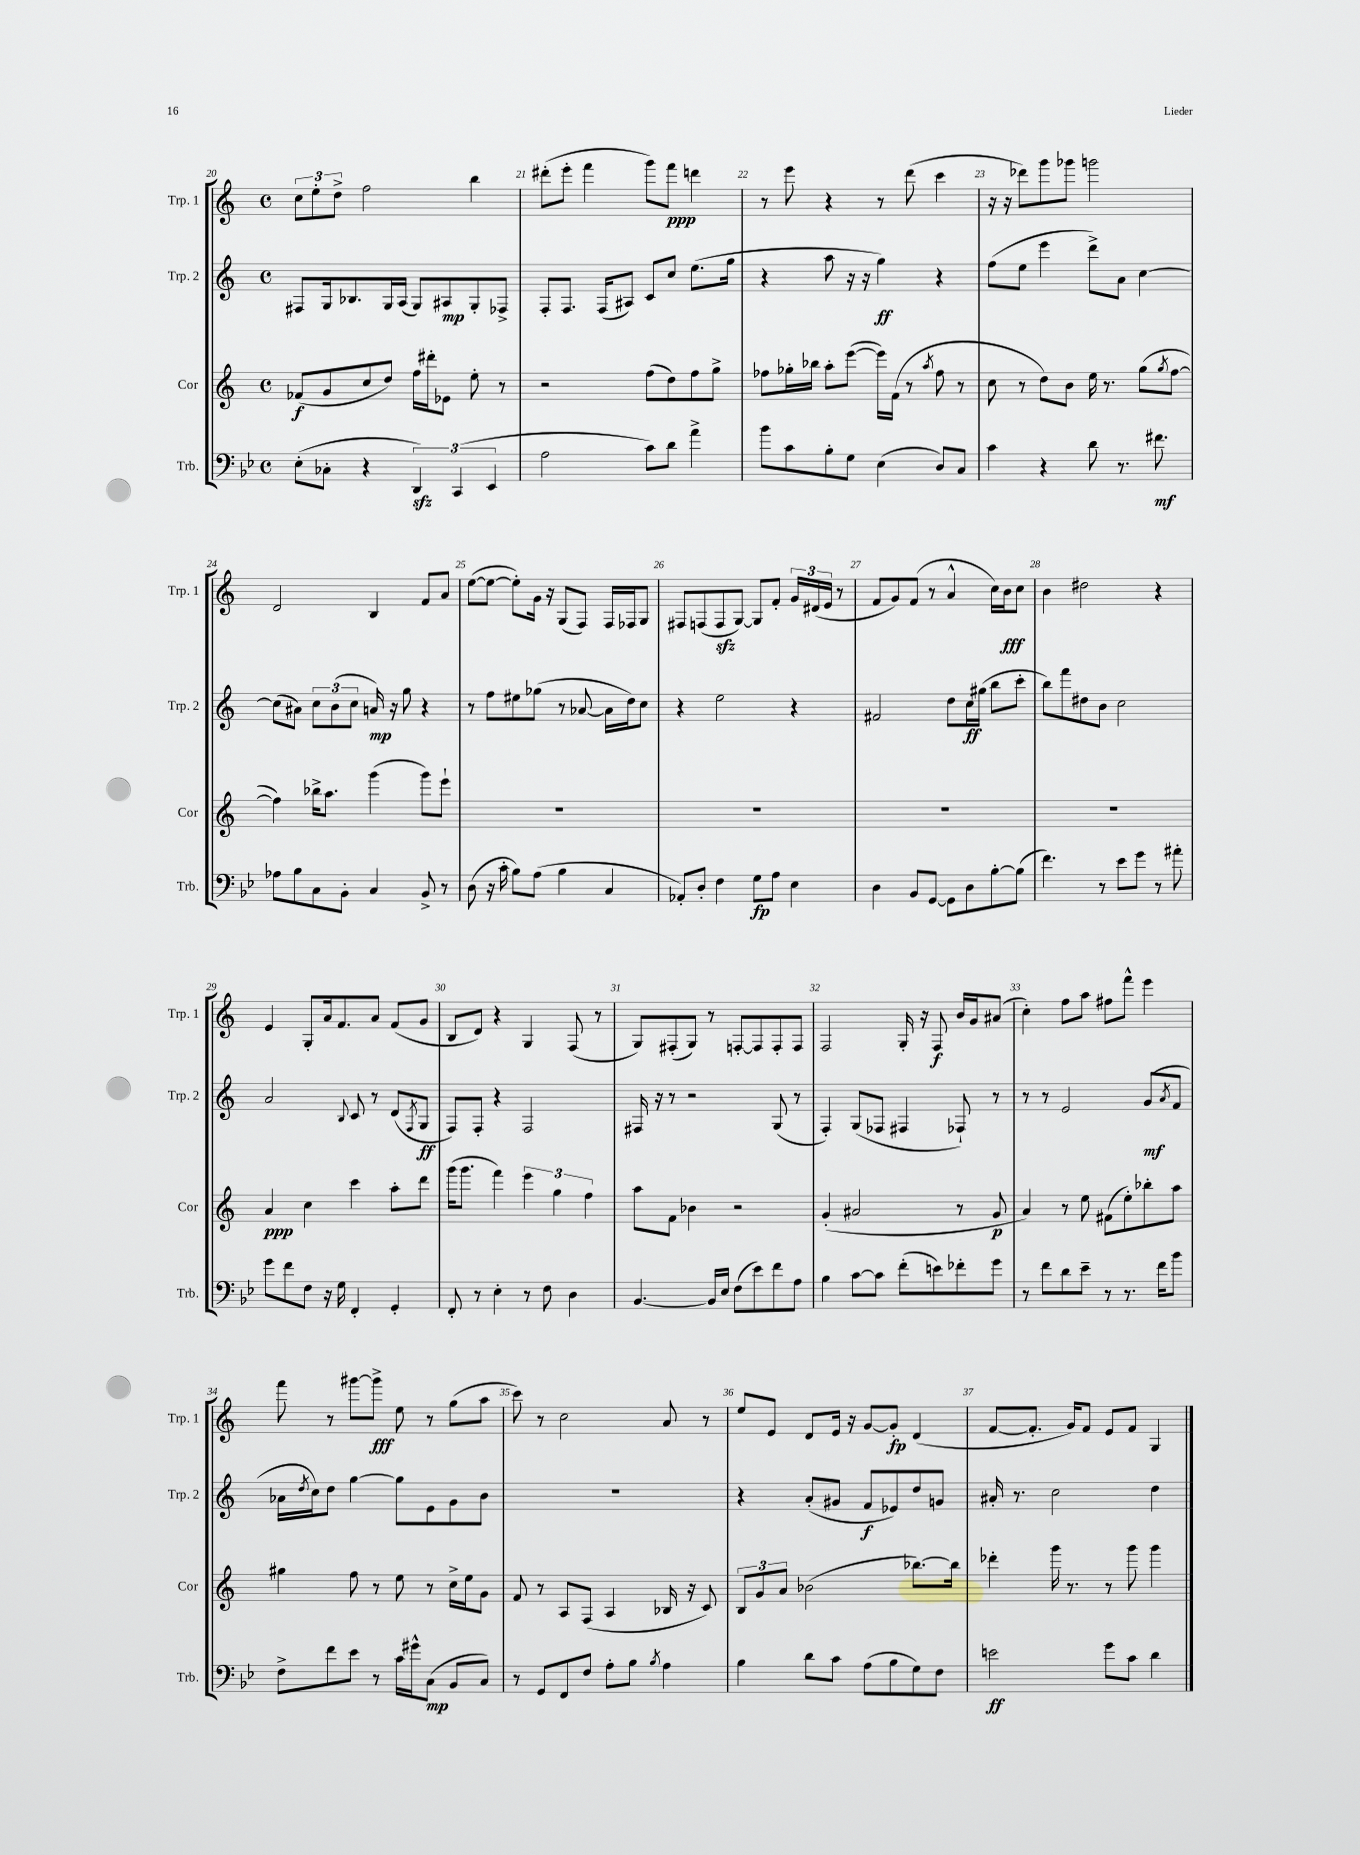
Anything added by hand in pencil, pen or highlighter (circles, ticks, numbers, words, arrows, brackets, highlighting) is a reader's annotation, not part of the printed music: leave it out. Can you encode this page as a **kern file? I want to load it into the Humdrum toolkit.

**kern	**dynam	**kern	**dynam	**kern	**dynam	**kern	**dynam
*part4	*part4	*part3	*part3	*part2	*part2	*part1	*part1
*staff4	*staff4	*staff3	*staff3	*staff2	*staff2	*staff1	*staff1
*I"Trb.	*	*I"Cor	*	*I"Trp. 2	*	*I"Trp. 1	*
*I'Trb.	*	*I'Cor	*	*I'Trp. 2	*	*I'Trp. 1	*
*clefF4	*	*clefG2	*	*clefG2	*	*clefG2	*
*k[b-e-]	*	*k[]	*	*k[]	*	*k[]	*
*M4/4	*	*M4/4	*	*M4/4	*	*M4/4	*
*met(c)	*	*met(c)	*	*met(c)	*	*met(c)	*
=20	=20	=20	=20	=20	=20	=20	=20
(8E-'\L	.	(8f-X/L	f	8F#X/L	.	12cc\L	.
.	.	.	.	.	.	12ee'\	.
8C-X'\J	.	8g/	.	16G/k	.	.	.
.	.	.	.	.	.	12dd^\J	.
.	.	.	.	8.B-X/	.	.	.
4r	.	8cc/	.	.	.	2ff\	.
.	.	8dd/J)	.	16G/L	.	.	.
.	.	.	.	(16A/JJ	.	.	.
6DDzz/)	.	16ff\LL	.	8G/L)	.	.	.
.	.	16ddd#X'\J	.	.	.	.	.
.	.	8e-X\J	.	8A#X/	mp	.	.
(6CC/	.	.	.	.	.	.	.
.	.	8ee'\	.	8G'/	.	4bb\	.
6EE-/	.	.	.	.	.	.	.
.	.	8r	.	8F-X^/J	.	.	.
=21	=21	=21	=21	=21	=21	=21	=21
2A\	.	2r	.	8F'/L	.	(8ddd#X'\L	.
.	.	.	.	8.F/J	.	8eee'\J	.
.	.	.	.	.	.	4fff\	.
.	.	.	.	(16F/KL	.	.	.
.	.	.	.	8A#X/J)	.	.	.
8c\L)	.	(8ff\L	.	8c/L	.	8ggg\L)	.
8d\J	.	8dd\)	.	8cc/J	.	8fff\J	ppp
4a^\	.	8ff\	.	(8.ee\L	.	4dddn\	.
.	.	8gg^\J	.	.	.	.	.
.	.	.	.	16gg\Jk	.	.	.
=22	=22	=22	=22	=22	=22	=22	=22
8b-\L	.	8ff-X\L	.	4r	.	8r	.
8c\	.	16gg-X'\L	.	.	.	8eee\	.
.	.	16bb-X\JJ	.	.	.	.	.
8B-'\	.	8aa'\L	.	8aa\	.	4r	.
8G\J	.	([8eee\J	.	16r	.	.	.
.	.	.	.	16r	.	.	.
(4E-\	.	16eee\LL])	.	4gg\)	ff	8r	.
.	.	(16f\JJ	.	.	.	.	.
.	.	8r	.	.	.	(8ddd\	.
.	.	8qaa/	.	.	.	.	.
8D/L)	.	8ff-\	.	4r	.	4ccc\	.
8C/J	.	8r	.	.	.	.	.
=23	=23	=23	=23	=23	=23	=23	=23
4c\	.	8cc\	.	(8ff\L	.	16r	.
.	.	.	.	.	.	16r	.
.	.	8r	.	8ee\J	.	8ddd-X\L)	.
4r	.	8dd\L)	.	4eee\	.	8ggg\	.
.	.	8b\J	.	.	.	8ggg-X\J	.
8d\	.	16ee\	.	8ddd^\L)	.	2gggn\	.
.	.	8.r	.	.	.	.	.
8.r	.	.	.	8a\J	.	.	.
.	.	(8gg\L	.	[4cc\	.	.	.
8.f#X\	mf	.	.	.	.	.	.
.	.	8qgg/	.	.	.	.	.
.	.	[8ff\J	.	.	.	.	.
!!LO:LB:g=z
=24	=24	=24	=24	=24	=24	=24	=24
8A-X\L	.	4ff\])	.	(8cc\L]	.	2d/	.
8B-\	.	.	.	8a#X\J)	.	.	.
8C\	.	16bb-X^\KL	.	12cc\L	.	.	.
.	.	8.aa\J	.	.	.	.	.
.	.	.	.	(12b\	.	.	.
8BB-'\J	.	.	.	.	.	.	.
.	.	.	.	12cc\J	.	.	.
4C/	.	(4ggg\	.	16an/)	mp	4B/	.
.	.	.	.	16r	.	.	.
.	.	.	.	8gg\	.	.	.
8BB-^/	.	8ggg\L)	.	4r	.	8f/L	.
8r	.	8eee`\J	.	.	.	8a/J	.
=25	=25	=25	=25	=25	=25	=25	=25
(8D\	.	1r	.	8r	.	([8ee\L	.
16r	.	.	.	8ff\L	.	8ee\J_	.
16c'\	.	.	.	.	.	.	.
8B-\L)	.	.	.	8ee#X\	.	8ee'\L])	.
(8A\J	.	.	.	(8gg-X\J	.	16g\Jk	.
.	.	.	.	.	.	16r	.
4B-\	.	.	.	8r	.	(8G/L	.
.	.	.	.	[8a-X/	.	8F/J)	.
4C/	.	.	.	16a-\LL]	.	16F/LL	.
.	.	.	.	16dd\J)	.	16F-X/J	.
.	.	.	.	8cc\J	.	8G/J	.
=26	=26	=26	=26	=26	=26	=26	=26
8AA-X'/L)	.	1r	.	4r	.	8F#X/L	.
8D'/J	.	.	.	.	.	(8Fn/	.
4F\	.	.	.	2ee\	.	8Fzz/	.
.	.	.	.	.	.	[8G/J)	.
8G\L	fp	.	.	.	.	8G/L]	.
8A\J	.	.	.	.	.	8f'/J	.
4E-\	.	.	.	4r	.	24g/LL	.
.	.	.	.	.	.	(24d#X/	.
.	.	.	.	.	.	24e/JJ	.
.	.	.	.	.	.	8r	.
=27	=27	=27	=27	=27	=27	=27	=27
4D\	.	1r	.	2f#X/	.	8f/L	.
.	.	.	.	.	.	8g/)	.
8BB-/L	.	.	.	.	.	(8f/J	.
[8GG/J	.	.	.	.	.	8r	.
8GG\L]	.	.	.	8dd\L	.	4a^^/	.
8D\	.	.	.	16cc\L	ff	.	.
.	.	.	.	(16gg#X\JJ	.	.	.
[8B-'\	.	.	.	8bb\L	.	16cc\LL)	.
.	.	.	.	.	.	16b\J	fff
(8B-\J]	.	.	.	8ccc'\J	.	8cc\J	.
=28	=28	=28	=28	=28	=28	=28	=28
4.f\)	.	1r	.	8bb\L)	.	4b\	.
.	.	.	.	8fff\	.	.	.
.	.	.	.	8dd#X\	.	2dd#X\	.
8r	.	.	.	8b\J	.	.	.
8e-\L	.	.	.	2cc\	.	.	.
8g\J	.	.	.	.	.	.	.
8r	.	.	.	.	.	4r	.
8a#X'\	.	.	.	.	.	.	.
!!LO:LB:g=z
=29	=29	=29	=29	=29	=29	=29	=29
8g\L	.	4a/	ppp	2a/	.	4e/	.
8f\	.	.	.	.	.	.	.
8F\J	.	4cc\	.	.	.	8G'/L	.
16r	.	.	.	.	.	16a/k	.
16G\	.	.	.	.	.	8.f/	.
.	.	.	.	8qqB/	.	.	.
4FF'/	.	4ccc\	.	8c/	.	.	.
.	.	.	.	8r	.	8a/J	.
4GG'/	.	8aa'\L	.	(8d/L	.	(8f/L	.
.	.	.	.	8qF/	.	.	.
.	.	8ddd\J	.	8G/J	ff	8g/J	.
=30	=30	=30	=30	=30	=30	=30	=30
8FF'/	.	(16ggg\KL	.	8F/L)	.	8B/L	.
.	.	8.ggg\J	.	.	.	.	.
8r	.	.	.	8F'/J	.	8d/J)	.
4E-'\	.	4fff\)	.	4r	.	4r	.
8r	.	6eee\	.	2F/	.	4G/	.
8F\	.	.	.	.	.	.	.
.	.	6gg\	.	.	.	.	.
4D\	.	.	.	.	.	(8F/	.
.	.	6ff\	.	.	.	.	.
.	.	.	.	.	.	8r	.
=31	=31	=31	=31	=31	=31	=31	=31
[4.BB-/	.	8aa\L	.	16F#X/	.	8G/L)	.
.	.	.	.	16r	.	.	.
.	.	8f\J	.	8r	.	(8F#X'/	.
.	.	4b-X\	.	2r	.	8G/J)	.
16BB-/LL]	.	.	.	.	.	8r	.
16E-/JJ	.	.	.	.	.	.	.
(8F\L	.	2r	.	.	.	[8Fn'/L	.
8e-\)	.	.	.	.	.	8F/]	.
8f\	.	.	.	(8G/	.	8F'/	.
8A\J	.	.	.	8r	.	8F/J	.
=32	=32	=32	=32	=32	=32	=32	=32
4B-\	.	(4g'/	.	4F'/)	.	2F/	.
[8c\L	.	2a#X/	.	(8G/L	.	.	.
8c\J]	.	.	.	8F-X/J	.	.	.
(8f'\L	.	.	.	4F#X/	.	16G'/	.
.	.	.	.	.	.	16r	.
8en\)	.	.	.	.	.	8F/	f
8f-X'\	.	8r	.	8F-X`/)	.	16b/LL	.
.	.	.	.	.	.	16g/J	.
8g\J	.	8g/	p	8r	.	(8a#X/J	.
=33	=33	=33	=33	=33	=33	=33	=33
8r	.	4a/)	.	8r	.	4cc'\)	.
8f\L	.	.	.	8r	.	.	.
8d\	.	8r	.	2e/	.	8ff\L	.
8e-~\J	.	8ee\	.	.	.	8aa\J	.
8r	.	(8f#X\L	.	.	.	8ff#X\L	.
8.r	.	8ee'\)	.	.	.	8fff^^\J	.
.	.	8bb-X'\	.	(8g/L	mf	4eee\	.
16f\KL	.	.	.	.	.	.	.
.	.	.	.	8qa/	.	.	.
8b-\J	.	8aa\J	.	8f/J	.	.	.
!!LO:LB:g=z
=34	=34	=34	=34	=34	=34	=34	=34
8F^\L	.	4gg#X\	.	16a-X\LL	.	8fff\	.
.	.	.	.	8qdd/	.	.	.
.	.	.	.	16cc\J)	.	.	.
8f\	.	.	.	8dd\J	.	8r	.
8e-\J	.	8ff\	.	[4gg\	.	[8ggg#X\L	.
8r	.	8r	.	.	.	8ggg#^\J]	fff
16c\LL	.	8ee\	.	8gg\L]	.	8ee\	.
16g#X^^\J	.	.	.	.	.	.	.
(8C\J	mp	8r	.	8e\	.	8r	.
8BB-/L	.	16cc^\LL	.	8g\	.	(8gg\L	.
.	.	16ee\J	.	.	.	.	.
8C/J)	.	8g\J	.	8b\J	.	8aa\J	.
=35	=35	=35	=35	=35	=35	=35	=35
8r	.	8f/	.	1r	.	8ccc\)	.
8GG/L	.	8r	.	.	.	8r	.
8FF/	.	8A/L	.	.	.	2cc\	.
8F/J	.	(8F/J	.	.	.	.	.
8A'\L	.	4A/	.	.	.	.	.
8B-\J	.	.	.	.	.	.	.
8qB-/	.	.	.	.	.	.	.
4A\	.	16B-X/	.	.	.	8a/	.
.	.	16r	.	.	.	.	.
.	.	8c/)	.	.	.	8r	.
=36	=36	=36	=36	=36	=36	=36	=36
4B-\	.	12B/L	.	4r	.	8ee/L	.
.	.	12g/	.	.	.	.	.
.	.	.	.	.	.	8e/J	.
.	.	12a/J	.	.	.	.	.
8d\L	.	(2b-X\	.	(8a'/L	.	8d/L	.
8c\J	.	.	.	8g#X/J	.	16e/Jk	.
.	.	.	.	.	.	16r	.
(8A\L	.	.	.	8f/L	f	[8g/L	.
8B-\	.	.	.	8e-X/)	.	8g'/J]	fp
8G\)	.	[8.bb-X\L)	.	8dd/	.	(4d/	.
8F\J	.	.	.	8gn/J	.	.	.
.	.	16bb-\Jk]	.	.	.	.	.
=37	=37	=37	=37	=37	=37	=37	=37
2en\	ff	4ddd-X'\	.	16a#X'/	.	[8f/L	.
.	.	.	.	8.r	.	.	.
.	.	.	.	.	.	8.f'/J]	.
.	.	16ggg\	.	2cc\	.	.	.
.	.	8.r	.	.	.	16g/KL)	.
.	.	.	.	.	.	8f/J	.
8g\L	.	8r	.	.	.	8e/L	.
8c\J	.	8ggg\	.	.	.	8f/J	.
4d\	.	4ggg\	.	4dd\	.	4G/	.
==	==	==	==	==	==	==	==
*-	*-	*-	*-	*-	*-	*-	*-
